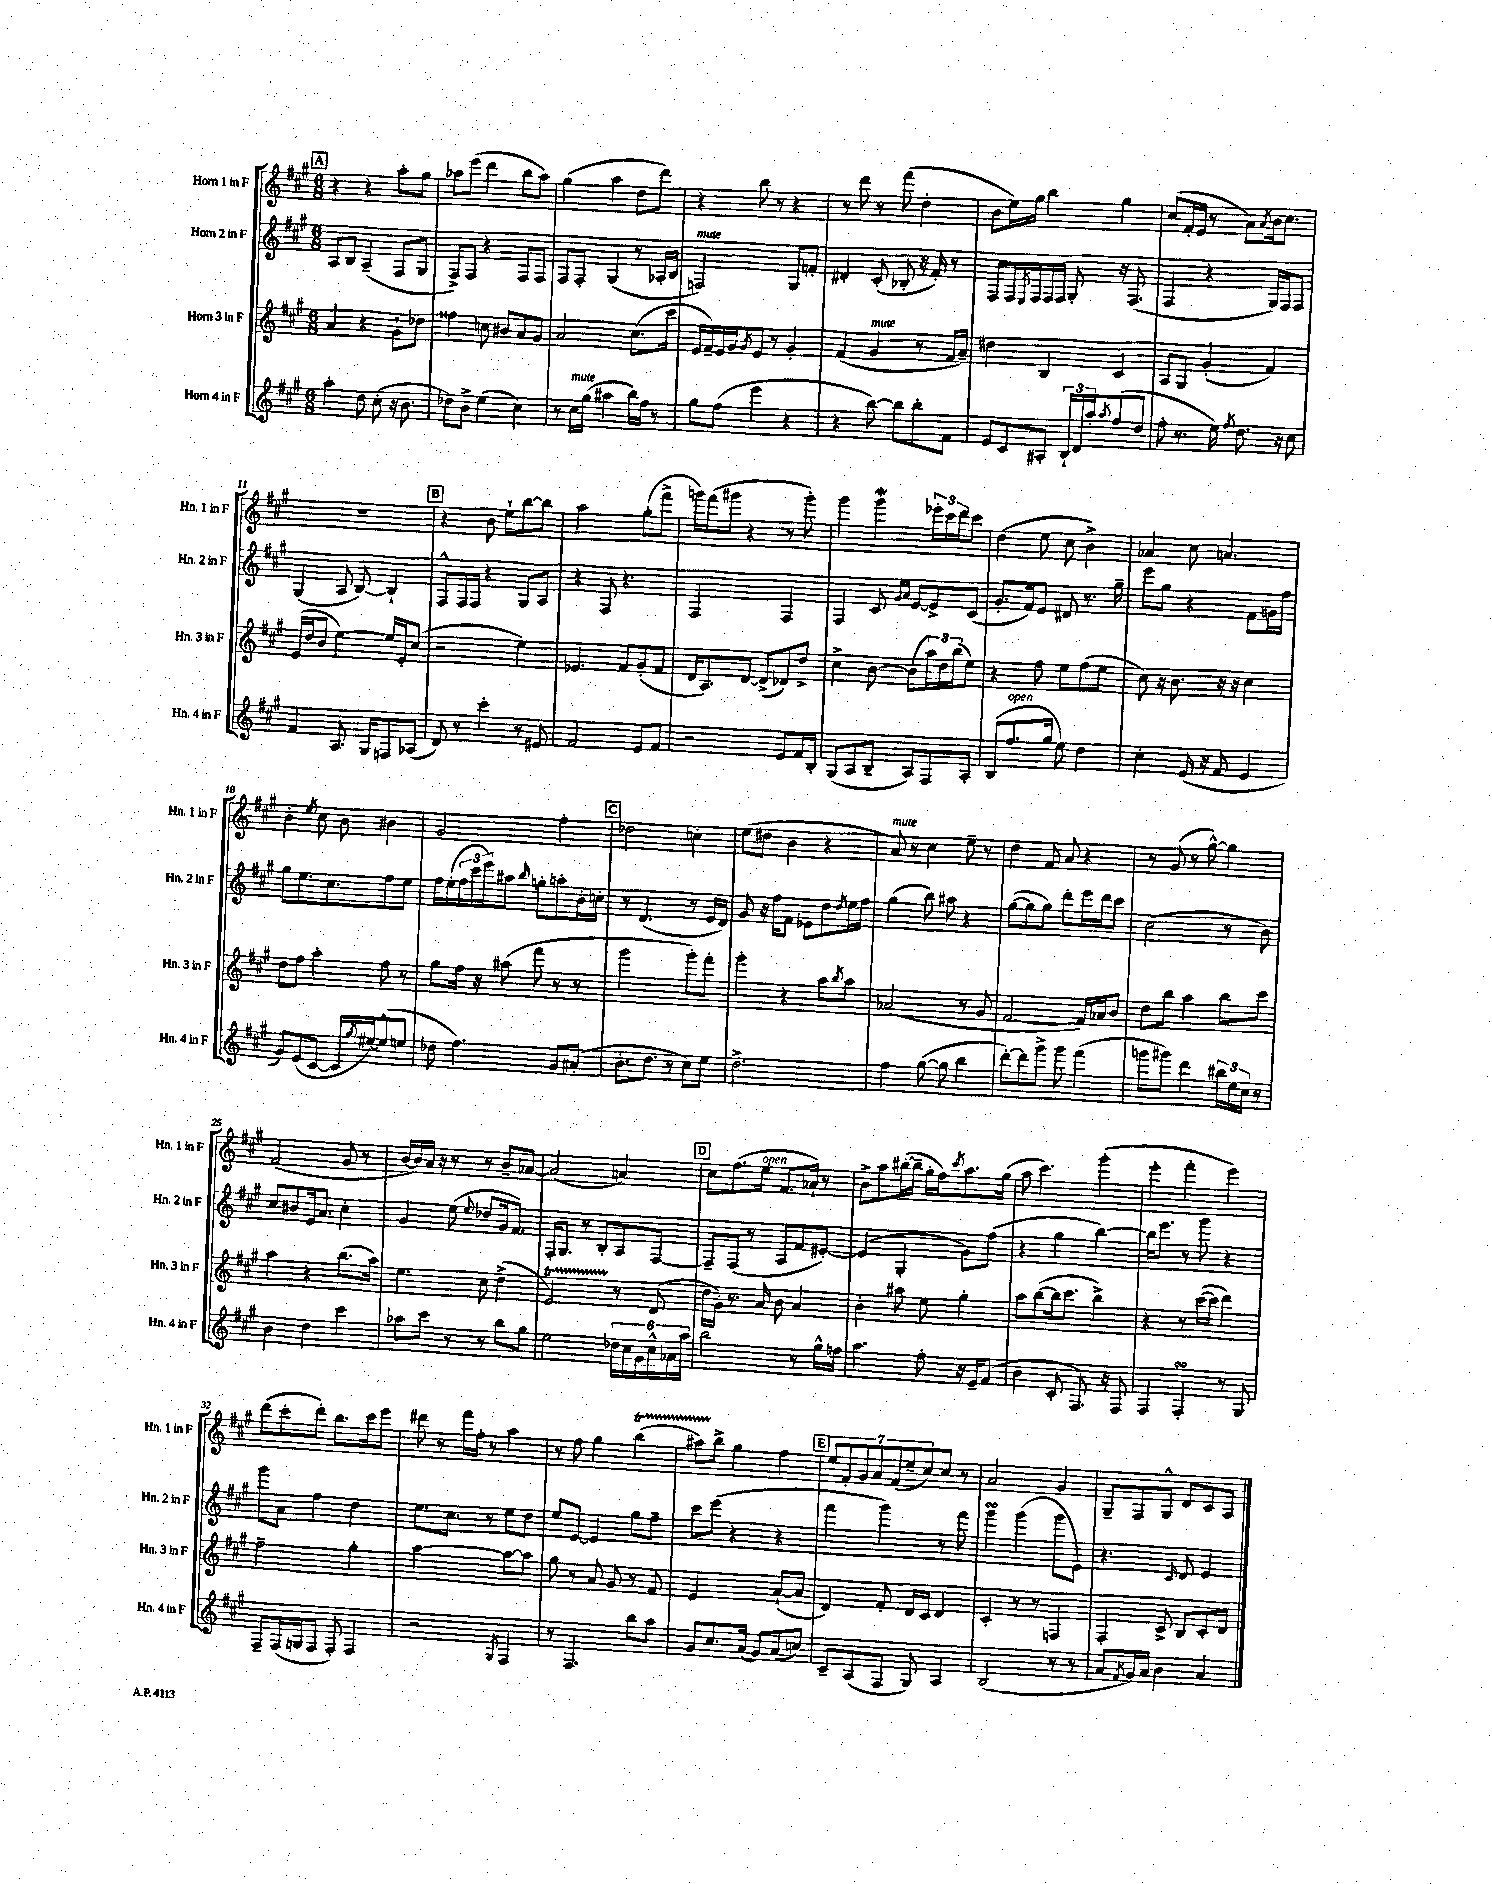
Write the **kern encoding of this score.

**kern	**kern	**kern	**kern
*staff4	*staff3	*staff2	*staff1
*clefG2	*clefG2	*clefG2	*clefG2
*k[f#c#g#]	*k[f#c#g#]	*k[f#c#g#]	*k[f#c#g#]
*M6/8	*M6/8	*M6/8	*M6/8
4aa'\	4a/	8A/L	4r
.	.	8B/J	.
8dd\	4r	(4A~/	4r
(8cc#'\	.	.	.
16r	8g#`\L	8F#/L	8aa'\L
8.b\	.	.	.
.	8dd-\J	8G#/J	8gg#\J
=	=	=	=
8dd-\L)	4ff##\	8F#^/L)	8aa-\L
8b^\J	.	8F#/J	(8eee\J
(4ee\	8cc\	4r	4ddd\
.	8b#/L	.	.
4cc#\)	8a/	8F#/L	8bb\L
.	8g#/J	8F#/J	8aa-\J)
=	=	=	=
8r	2a/	8F#/L	(4gg#\
16cc#\LL	.	8F#'/J	.
(16gg#\JJ	.	.	.
4aa#\	.	(4G#/	4aa\
16bb\LL)	(8.cc#\L	8r	8dd\L
16ff#\JJ	.	.	.
8r	.	16A-'/LL	8ddd\J)
.	16ccc#\Jk	16B/JJ	.
=	=	=	=
8gg#\L	16e/LL	2F/)	4r
.	16f#~/)	.	.
(8ff#\J	16e/	.	.
.	16g#/J	.	.
.	8qg#/	.	.
4eee\	8e/J	.	8bb\
.	8r	.	8r
4r	4g#'/	8G#/L	4r
.	.	8f'/J	.
=	=	=	=
4r	(4f#/	4d#'/	8r
.	.	.	8ddd\
[8bb\)	4g#/	(8c#'/	8r
8bb\]L	.	8B-'/	(8fff#\
8bb'\	8r	16r	4dd'\
.	.	16f#'/)	.
8f#\J	16f#/LL	8r	.
.	16a~/JJ)	.	.
=	=	=	=
8e/L	4dd#\	8F#/L	8b\L
8c#/	.	16F#/L	16ee\L)
.	.	8qE/	.
.	.	16F#/	16gg#\JJ
8A#'/J	4B/	16F#/	4bb\
.	.	16F#/JJ	.
24B`/LL	.	8G#'/	.
24d/	.	.	.
24aa'/J	.	.	.
8qaa/	.	.	.
(8ff#/	4c#/	16r	4gg#\
.	.	(8.F#/	.
8dd/J	.	.	.
=	=	=	=
8ff#'\	8A/L	4F#/	(8cc#/L
8.r	8G#/J	.	16f#'/L
.	.	.	16e/JJ
.	(4g#'/	4r	8r
16ee\)	.	.	.
8qff#/	.	.	.
8.dd\	.	.	8a\L)
.	.	.	8qa/
.	4f#/)	16G#/LL)	16b\k
16r	.	16F#/J	8.cc#\J
8cc#\	.	8F#/J	.
=	=	=	=
4f#/	(16e/LL	(4G#/	2.r
.	16dd/J	.	.
.	8b/J	.	.
8.A/	[4ee\)	8A/	.
.	.	[8B/)	.
16G#/LK	.	.	.
8F/	16ee/]LL	4B`/]	.
.	16e'/J	.	.
(8A-/J	(8cc#/J	.	.
=	=	=	=
8d/)	2r	8F#^^/L	4r
8r	.	16F#/L	.
.	.	16F#/JJ	.
4ccc#'\	.	4r	8b\
.	.	.	8ee`\L
8r	4ee\)	8G#/L	[8bb\
8e#/	.	8A/J	8bb\]J
=	=	=	=
2f#/	4.e-/	4r	2aa\
.	.	8F#/	.
.	8f#/L	4.r	.
8e/L	(8g#'/	.	(8gg#'\L
8f#/J	8f#/J	.	8fff#^\J
=	=	=	=
2r	16d/LK	2F#/	16ggg\LL)
.	8.A/)	.	(16fff#\J
.	.	.	8ggg#\J
.	[8d/J	.	4r
.	(8d^/]L	.	.
8e/L	8d-/)	4F#/	8r
16f#/L	8dd^/J	.	8ggg#'\)
16B'/JJ	.	.	.
=	=	=	=
(8G#/L	4cc#^\	4F#/	4ggg#\
8A/	.	.	.
8B~/J	[8b\	8c#/	4ggg#\
.	.	16qqg#/LL	.
.	.	16qqa/JJ	.
8A/L)	(8b\]L	[8e/L	.
8F#/	24aa\L)	8e^/]	24eee-'\LL
.	24dd\	.	24ccc#\
.	(24bb\J	.	24ddd\J
8A'/J	8ee\J)	(8c#/J	8ccc#\J
=	=	=	=
(8B/L	4r	8.g#'/L	(4dd\
8.ff#/	.	.	.
.	.	16f#/k)	.
.	8ff#\	8e/J	8ee\
16gg#/Jk	.	.	.
8ee\)	8ee\L	8d#/	8cc#\
4dd\	(8ff#\	8.r	4b^\)
.	8ee\J	.	.
.	.	16gg#~\	.
=	=	=	=
4cc#'\	8cc#\)	8eee\L	4a-/
.	16r	8gg#\J	.
.	8.b\	.	.
(16e/	.	4r	8cc#\
16r	.	.	.
8f#/	16r	.	4.a/
.	16r	.	.
4e/	4cc#\	8f#\L	.
.	.	16g\L	.
.	.	16ff#\JJ	.
=	=	=	=
8g#/L)	8dd\L	8gg#\L	4b'\
(8e/	8ff#\J	8.ee\	.
.	.	.	8qee/
[8c#/J	4aa'\	.	8cc#\
.	.	8.cc#\	.
16c#/]LL	.	.	8b\
8qgg#/	.	.	.
[16ee#/J)	.	.	.
(8ee#^^/]	8ff#\	8ff#\	4b#\
8ee/J	8r	8ee\J	.
=	=	=	=
8dd-\	8gg#\L	16ff#\LL	2g#/
.	.	(16ee'\	.
4.ff#\)	16ff#\Jk	24ff#\	.
.	.	24ccc#\	.
.	16r	.	.
.	.	24eee\J)	.
.	(8aa#\	8aa#\J	.
.	.	16qqbb/	.
.	8fff#\	8gg'\L	.
8g#/L	8r	8aa'\	4ff#'\
(8a#'/J	8r	16b'\L	.
.	.	16cc'\JJ	.
=	=	=	=
8.b'\L	2ggg#\	8r	2dd-\
.	.	(4.d/	.
8.dd\J	.	.	.
8r	.	.	.
8cc#\L)	8ggg#'\L)	8r	4cc'\
8ee\J	8fff#'\J	16e/LL	.
.	.	16d/JJ)	.
=	=	=	=
2.dd^\	4ggg#'\	8g#/	(8ee\L
.	.	16r	8dd#\J
.	.	16ff#\LK	.
.	4r	8f#\J	4b\
.	.	8e-\L	.
.	8aa\L	8dd\	4r
.	8qbb/	8qdd/	.
.	8aa\J	16ee\L	.
.	.	16ff#\JJ	.
=	=	=	=
4ff#\	(2a-/	(4gg#\	8a/)
.	.	.	8r
([8gg#\	.	8bb\)	4cc#\
8gg#\]	.	8aa#\	.
4bb\	8r	4r	8ee~\
.	8g#/	.	8r
=	=	=	=
[8ddd'\L)	[2f#/	([8gg#\L	4dd\
8ddd\]	.	8gg#\]	.
8ggg#^\J	.	8gg#\J)	8f#/
8ggg#\	.	8ddd'\L	8a/
(4fff#\	16f#/]LL)	16eee\L	4r
.	16a-/J	16ddd\J	.
.	8b/J	8ccc#\J	.
=	=	=	=
8ggg\L	8dd\L	(2cc#\	8r
8ggg#\J)	8bb\J	.	(8g#/
4ddd\	4aa\	.	8r
.	.	.	[8gg#^^\)
24bb#\LL	8bb\L	8r	4gg#\]
24ee\	.	.	.
24cc#\JJ	.	.	.
8r	8ccc#\J	8b\)	.
=	=	=	=
4b\	4aa\	8cc#/L	(2f#/
.	.	8b#/	.
4dd\	4r	16e/k	.
.	.	8.a/J	.
4ccc#\	(8.bb\L	4cc#'\	8g#/
.	.	.	8r
.	16aa\Jk)	.	.
=	=	=	=
8aa-\L	4.ee\	4g#/	[16b/LL
.	.	.	16b/])
8ccc#\J	.	.	16a/JJ
.	.	.	16r
8r	.	(8ee\	8r
.	.	8qqee/	.
8r	8cc#\	8dd-/L	8r
8bb\L	(4dd^\	16g#/k	8b~/L
.	.	8.f#/J)	.
8gg#\J	.	.	[8a-/J
=	=	=	=
2ee\	2e/)	16F#'/LK	(2a-/]
.	.	8.G#/J	.
.	.	8r	.
.	.	8B'/L	.
24dd-\LL	8r	8A/	4a/)
24cc#\	.	.	.
24g#\	.	.	.
24cc#^^\	(8d/	[8F#/J	.
24a-\	.	.	.
24aa\JJ	.	.	.
=	=	=	=
2bb\	16dd\LL	8F#~/]L	8cc#\L
.	16g#'\JJ)	.	.
.	8.r	(8F#/J	(8.ff#\
.	.	8r	.
.	16a/	.	16ee\Jk
.	8b\	8A/L	8.f#/L
8r	4a/	8f#/	.
.	.	.	16a-`/Jk)
16gg#^^\LL	.	[8e#'/J)	8r
16ff\JJ	.	.	.
=	=	=	=
4.aa\	4b'\	(4e#/]	8b^\L
.	.	.	8aa\
.	8aa#\	4G#'/	([16bb#'\L
.	.	.	16bb#~\]JJ
8ff#'\	8ee\	.	16gg#'\LL
.	.	.	16ff#\J)
.	.	.	8qccc#/
16r	4gg#'\	8g#\L)	8.aa\
16e~/LK	.	.	.
(8f#/J	.	(8ff#\J	.
.	.	.	(16gg#\Jk
=	=	=	=
4b\	8aa\L	4r	8aa\
.	([8bb\	.	4.ccc#\)
8c#'/	16bb\]k	4gg#\	.
.	8.ccc#\J	.	.
8.F#/)	.	.	.
.	4bb^\)	[4bb\)	(4ggg#'\
16r	.	.	.
8F#/	.	.	.
=	=	=	=
4F#/	4r	16bb\]LK	4eee'\
.	.	8.eee\J	.
4F#'/	8r	8r	4fff#'\
.	([16ccc#\LL	8ggg#\	.
.	16ccc#\]JJ	.	.
8r	4ddd\)	4r	4eee\)
8G#/	.	.	.
=	=	=	=
8F#~/L	2ff#~\	8ggg#\L	(8ddd\L
(16F#/L	.	8a\J	8ccc#'\
16G/J	.	.	.
8F#/J	.	4ff#\	8ddd'\J)
8F#'/)	.	.	8.bb\L
4F#/	4gg#'\	4dd\	.
.	.	.	16ccc#\k
.	.	.	8eee\J
=	=	=	=
2r	[2aa\	8.ee\L	8ddd#\
.	.	.	8r
.	.	8.cc#\J	.
.	.	.	16fff#\LL
.	.	.	16ff#'\JJ
.	.	8r	8r
8qG#/	.	.	.
4F#/	8aa\_L	8ee\L	4aa\
.	8aa\]J	8dd\J	.
=	=	=	=
8r	8gg#\	8ee/L	8r
4.F#/	8r	[8e/J	8ff#\
.	8a/	4e/]	4gg#\
.	8g#/	.	.
8bb\L	8r	8gg#\L	(4bb\
8aa\J	8f#/	8ff#~\J	.
=	=	=	=
8g#/L	2e/	8ccc#\L	8aa#\L)
8.cc#/	.	(8eee\J	8bb^\J
.	.	4r	4gg#\
(16a/Jk	.	.	.
8g#/L)	.	.	.
(8a/	([8a`/L	4r	4ff#\
8cc/J)	8a/]J	.	.
=	=	=	=
8c#~/L	4d/)	4fff#\	14ee/L
.	.	.	14f#'/
(8A/	.	.	.
.	.	.	14g#/
.	.	.	14a/
8F#/J	8f#'/	4ggg#\)	.
.	.	.	(14f#/
.	.	.	14ee~/
8G#/)	16d/LL	.	.
.	.	.	14cc#/)
.	16c#/JJ	.	.
4A/	4d/	8r	8cc#/J
.	.	8fff#\	8r
=	=	=	=
(2B/	4c#'/	4ggg#\	2a/
.	8r	(4ggg#\	.
.	8r	.	.
8r	4F/	8ggg#\L	4g#/
8r	.	8e\J)	.
=	=	=	=
8a/L	4F#'/	4.r	8G#~/L
8qf#/	.	.	.
16g#/L)	.	.	8F#/
16a/JJ	.	.	.
4b\	8c#^/	.	8G#^^/J
.	.	16qqc#/	.
.	8B/L	8d/	8d/L
4a/	8c#'/	4e/	8c#/
.	8d/J	.	8A/J
==	==	==	==
*-	*-	*-	*-
